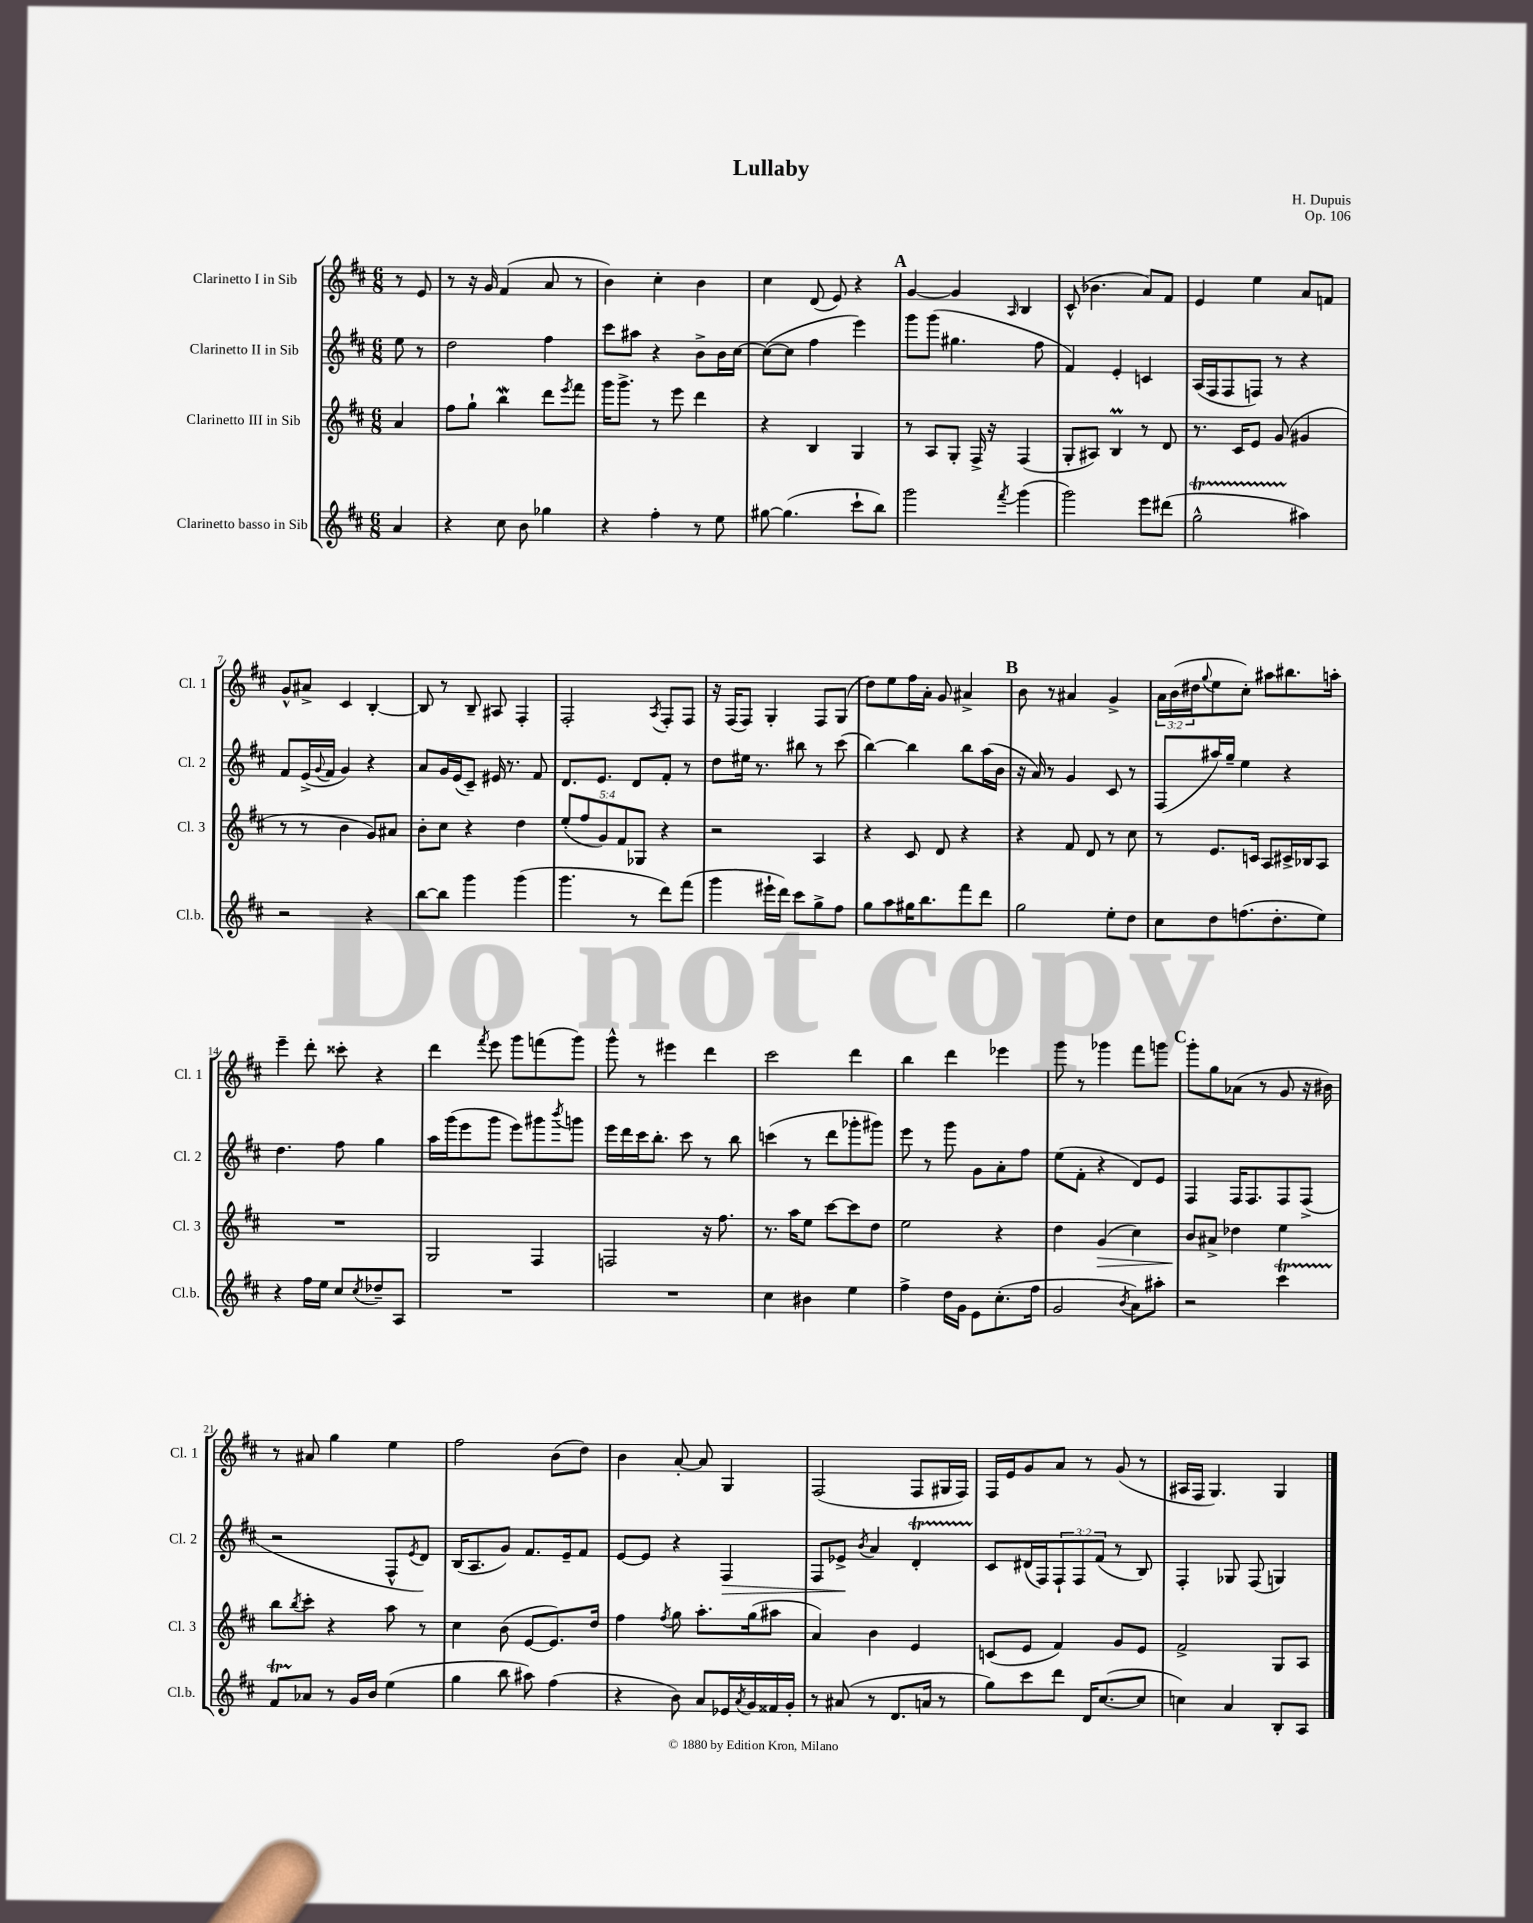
\header { title = "Lullaby" composer = "H. Dupuis" opus = "Op. 106" }
<<
\new StaffGroup <<
\new Staff = "s0" \with { instrumentName = "Clarinetto I in Sib" shortInstrumentName = "Cl. 1" } {
    \clef treble \key d \major \numericTimeSignature \time 6/8 \override Staff.TupletNumber.text = #tuplet-number::calc-fraction-text \partial 4
    r8 e'8 |
    r8 r16 g'16 fis'4( a'8 r8 |
    b'4) cis''4-. b'4 |
    cis''4 d'8( e'8) r4 |
    \mark \markup { \bold "A" } g'4~ g'4 \grace { a16 } b4 |
    cis'8-^( bes'4. a'8) fis'8 |
    e'4 e''4 a'8 f'8 |
    g'8-^ ais'8-> cis'4 b4~-. |
    b8 r8 b8-- ais8 fis4-. |
    fis2-. \acciaccatura { a8 } fis8-. fis8 |
    r16 fis16( fis8) g4-. fis8 g8( |
    d''8) e''8 fis''16 a'16-. g'8 ais'4-> |
    \mark \markup { \bold "B" } b'8 r8 ais'4 g'4-> |
    \tuplet 3/2 { a'16 b'16( dis''16 } \appoggiatura { g''8 } e''8 cis''8-.) ais''8 bis''8. a''16-. |
    e'''4-- d'''8-. cisis'''8-. r4 |
    d'''4 \acciaccatura { fis'''8 } e'''8 g'''8 f'''8( g'''8) |
    g'''8-^ r8 eis'''4 d'''4 |
    cis'''2 d'''4 |
    b''4 d'''4 ees'''4 |
    g'''8 r8 ges'''4 fis'''8 g'''8 |
    \mark \markup { \bold "C" } g'''8-. g''8 aes'8( r8 g'8 r16 bis'16) |
    r8 ais'8 g''4 e''4 |
    fis''2 b'8( d''8) |
    b'4 a'8~-. a'8 g4 |
    fis2( fis8 gis16 fis16) |
    fis16 e'16 g'8 a'8 r8 g'8( r8 |
    ais16 fis16 g4.) g4 \bar "|." |
}
\new Staff = "s1" \with { instrumentName = "Clarinetto II in Sib" shortInstrumentName = "Cl. 2" } {
    \clef treble \key d \major \numericTimeSignature \time 6/8 \override Staff.TupletNumber.text = #tuplet-number::calc-fraction-text \partial 4
    e''8 r8 |
    d''2 fis''4 |
    cis'''8 ais''8 r4 b'8-> b'16 cis''16~ |
    cis''8~( cis''8 fis''4 e'''4) |
    \mark \markup { \bold "A" } g'''8 g'''8( gis''4. fis''8 |
    fis'4) e'4-. c'4 |
    a16( fis16 fis8 f8) r8 r4 |
    fis'8 e'16->( \appoggiatura { g'8 } fis'16 g'4) r4 |
    a'8 g'16 e'16( cis'8--) eis'16 r8. fis'8 |
    d'8. e'8. d'8 fis'8-. r8 |
    d''8 eis''16 r8. bis''8 r8 cis'''8( |
    b''4~) b''4 b''8 a''16( b'16 |
    \mark \markup { \bold "B" } r16 a'16) r8 g'4 cis'8 r8 |
    fis8( ais''16) g''16-- e''4 r4 |
    d''4. fis''8 g''4 |
    a''16 g'''16( e'''8 g'''8 e'''8) gis'''8 \acciaccatura { b'''8 } g'''8 |
    e'''16 d'''16 cis'''16 b''8.-. cis'''8 r8 b''8 |
    c'''4( r8 d'''8 ges'''8-. gis'''8) |
    e'''8 r8 g'''8 g'8 a'8-. fis''8 |
    e''8( fis'8-. r4 d'8) e'8 |
    \mark \markup { \bold "C" } fis4 fis16 fis8. fis8 fis8->( |
    r2 fis8-^ \acciaccatura { e'8 } d'8) |
    b16( a8. g'8) fis'8. e'16-- fis'8 |
    e'8~ e'8 r4 fis4\> |
    fis8 ees'8->\! \acciaccatura { b'8 } a'4 d'4-.\startTrillSpan |
    cis'8\stopTrillSpan dis'16( fis16) \tuplet 3/2 { fis8-! fis8 fis'8( } r8 b8) |
    fis4-. ges8 fis8( g4) \bar "|." |
}
\new Staff = "s2" \with { instrumentName = "Clarinetto III in Sib" shortInstrumentName = "Cl. 3" } {
    \clef treble \key d \major \numericTimeSignature \time 6/8 \override Staff.TupletNumber.text = #tuplet-number::calc-fraction-text \partial 4
    a'4 |
    fis''8 g''8-! b''4\mordent d'''8 \acciaccatura { e'''8 } fis'''8 |
    g'''16 g'''8.-> r8 e'''8 d'''4 |
    r4 b4 g4 |
    \mark \markup { \bold "A" } r8 a8 g8-. fis16-> r16 fis4( |
    g8-. ais8) b4\prall r8 d'8 |
    r8. cis'16 e'8 g'8( gis'4 |
    r8 r8 b'4 g'8) ais'8 |
    b'8-. cis''8 r4 d''4 |
    \tuplet 5/4 { e''8-.( fis''8 g'8) fis'8 ges8 } r4 |
    r2 a4 |
    r4 cis'8 d'8 r4 |
    \mark \markup { \bold "B" } r4 fis'8 d'8 r8 cis''8 |
    r8 e'8. c'16 a8 cis'16-> bes16 a8 |
    R2. |
    g2 fis4 |
    f2 r16 fis''8. |
    r8. a''16 e''8 cis'''8~ cis'''8 d''8 |
    e''2 r4 |
    d''4 g'4\>( cis''4) |
    \mark \markup { \bold "C" } b'8\! ais'8-> des''4 e''4 |
    b''8 \acciaccatura { b''8 } cis'''8-. r4 a''8 r8 |
    cis''4 b'8( e'8~ e'8.) d''16 |
    fis''4 \acciaccatura { fis''8 } g''8 a''8.-. g''16( ais''8 |
    a'4) b'4 e'4 |
    c'8( e'8 fis'4) g'8 e'8 |
    fis'2-> g8 a8 \bar "|." |
}
\new Staff = "s3" \with { instrumentName = "Clarinetto basso in Sib" shortInstrumentName = "Cl.b." } {
    \clef treble \key d \major \numericTimeSignature \time 6/8 \partial 4
    a'4 |
    r4 cis''8 b'8 ges''4 |
    r4 fis''4-. r8 e''8 |
    gis''8~ gis''4.( cis'''8-! b''8) |
    \mark \markup { \bold "A" } g'''2 \acciaccatura { fis'''8 } g'''4( |
    g'''2) e'''8 dis'''8( |
    g''2-^\startTrillSpan ais''4\stopTrillSpan) |
    r2 r4 |
    b''8~ b''8 g'''4 g'''4( |
    g'''4. r8 d'''8) fis'''8( |
    g'''4 eis'''16-! d'''16) cis'''8 g''8-> fis''8 |
    g''8 a''8 gis''16 b''8. fis'''8 d'''8 |
    \mark \markup { \bold "B" } g''2 e''8-. d''8 |
    cis''8 d''8 f''8.( d''8.-. e''8) |
    r4 fis''16 e''16 cis''8 \acciaccatura { cis''8 } des''8-- a8 |
    R2. |
    R2. |
    cis''4 bis'4 e''4 |
    fis''4-> d''16 g'16 e'8 cis''8.-.( fis''16 |
    g'2 \acciaccatura { b'8 } a'8) ais''8-. |
    \mark \markup { \bold "C" } r2 cis'''4\startTrillSpan |
    fis'8 aes'8\stopTrillSpan r8 g'16 b'16 e''4( |
    g''4 b''8 ais''8) fis''4( |
    r4 b'8) a'8 ees'16 \acciaccatura { a'8 } g'16 fisis'16 g'16-. |
    r8 ais'8( r8 d'8. a'16 r8 |
    g''8) cis'''8 d'''8 d'16 cis''8.~( cis''8 |
    c''4) a'4 b8-. a8 \bar "|." |
}
>>
>>
